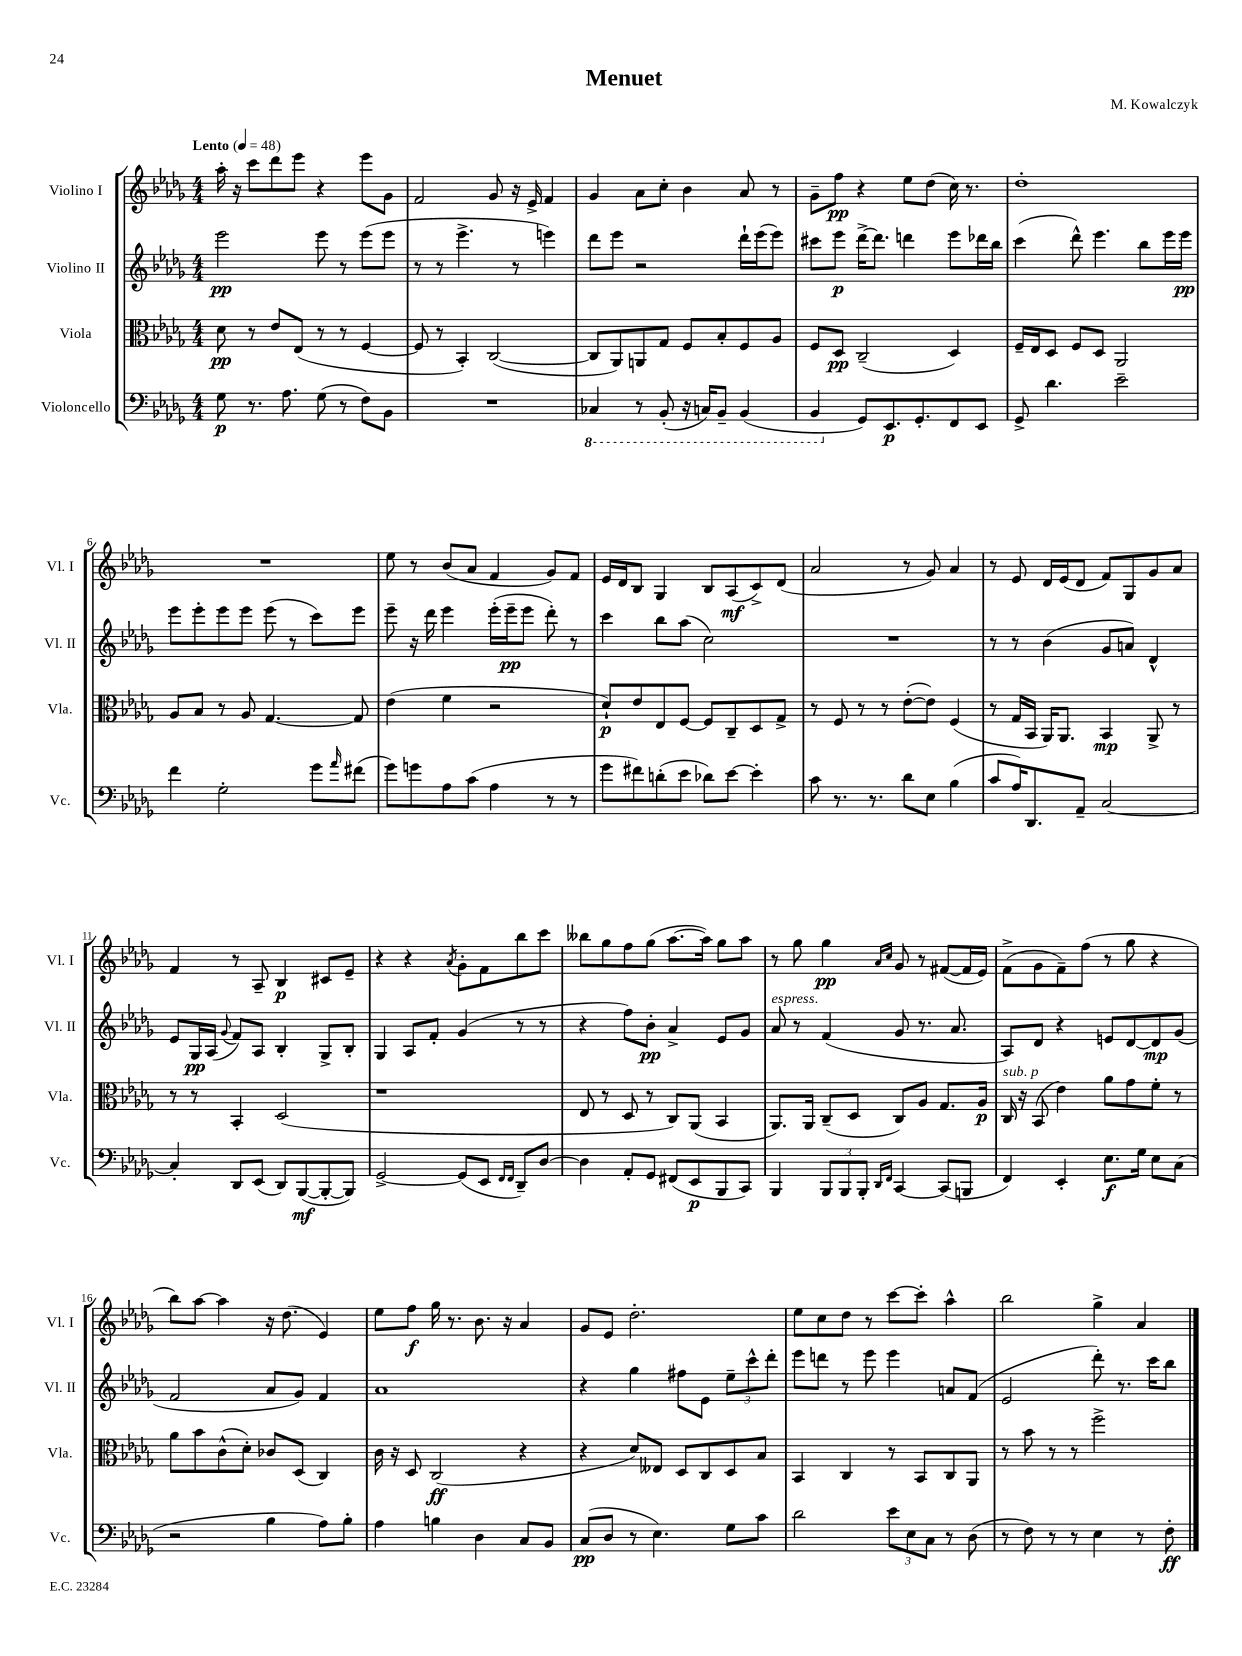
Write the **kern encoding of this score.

**kern	**kern	**kern	**kern
*staff4	*staff3	*staff2	*staff1
*clefF4	*clefC3	*clefG2	*clefG2
*k[b-e-a-d-g-]	*k[b-e-a-d-g-]	*k[b-e-a-d-g-]	*k[b-e-a-d-g-]
*M4/4	*M4/4	*M4/4	*M4/4
*MM48	*MM48	*MM48	*MM48
8G-	8d-	2eee-	16aa-'
.	.	.	16r
8.r	8r	.	8ccc
.	8e-	.	8ddd-
8.A-	.	.	.
.	(8E-	.	8eee-
(8G-	8r	8eee-	4r
8r	8r	8r	.
8F)	[4F	(8eee-	8eee-
8BB-	.	8eee-	8g-
=	=	=	=
1r	8F]	8r	2f
.	8r	8r	.
.	4BB-')	4.eee-^	.
.	([2C	.	8g-
.	.	8r	16r
.	.	.	16e-^
.	.	4eee)	4f
=	=	=	=
4CC-	8C]	8ddd-	4g-
.	8AA-)	8eee-	.
8r	8AA	2r	8a-
(8BBB-'	8G-	.	8cc'
16r	8F	.	4b-
16CC)	.	.	.
8BBB-~	8B-'	.	.
(4BBB-	8F	16ddd-`	8a-
.	.	(16eee-	.
.	8A-	8eee-)	8r
=	=	=	=
4BBB-	8F	8ccc#	8g-~
.	8D-	8eee-	8ff
8GG-)	(2C~	[16ddd-^	4r
.	.	8.ddd-]	.
8.EE-	.	.	.
.	.	4ddd	8ee-
8.GG-'	.	.	.
.	.	.	(8dd-
8FF	4D-)	8eee-	16cc)
.	.	.	8.r
8EE-	.	16ddd-	.
.	.	16bb-	.
=	=	=	=
8GG-^	16F~	(4ccc	1dd-'
.	16E-	.	.
4.d-	8D-	.	.
.	8F	8ddd-^^)	.
.	8D-	4.eee-	.
2e-~	2AA-	.	.
.	.	8bb-	.
.	.	16eee-	.
.	.	16eee-	.
=	=	=	=
4f	8A-	8eee-	1r
.	8B-	8eee-'	.
2G-'	8r	8eee-	.
.	8A-	8eee-	.
.	[4.G-	(8eee-	.
.	.	8r	.
8g-	.	8ccc)	.
16qqa-	.	.	.
(8f#	8G-]	8eee-	.
=	=	=	=
8g-)	(4e-	8eee-~	8ee-
8g	.	16r	8r
.	.	16ddd-	.
8A-	4f	4eee-	(8b-
(8c	.	.	8a-
4A-	2r	(16eee-'	4f
.	.	16eee-~	.
.	.	8eee-	.
8r	.	8ddd-')	8g-)
8r	.	8r	8f
=	=	=	=
8g-	8d-`)	4ccc	16e-
.	.	.	16d-
8f#)	8e-	.	8B-
(8d'	8E-	8bb-	4G-
8e-	[8F	(8aa-	.
8d-)	8F]	2cc)	8B-
[8e-	8C~	.	(8A-
4e-']	8D-	.	8c^)
.	8G-^	.	(8d-
=	=	=	=
8c	8r	1r	2a-
8.r	8F	.	.
.	8r	.	.
8.r	.	.	.
.	8r	.	.
8d-	([8e-'	.	8r
8E-	8e-])	.	8g-)
(4B-	(4F	.	4a-
=	=	=	=
8c	8r	8r	8r
16A-)	16G-	8r	8e-
8.DD-	16BB-	.	.
.	16AA-)	(4b-	16d-
.	8.AA-	.	(16e-
8AA-~	.	.	8d-
[2C	4BB-	8g-	8f)
.	.	8a)	8G-
.	8AA-^	4d-^^	8g-
.	8r	.	8a-
=	=	=	=
4C']	8r	8e-	4f
.	8r	16G-	.
.	.	(16A-	.
.	.	8qqg-	.
8DD-	4BB-'	8f)	8r
(8EE-	.	8A-	8A-~
8DD-)	(2D-	4B-'	4B-
([8BBB-	.	.	.
8BBB-'_	.	8G-^	8c#
8BBB-])	.	8B-'	8e-~
=	=	=	=
[2GG-^	1r	4G-	4r
.	.	8A-	4r
.	.	8f'	.
.	.	.	8qa-
(8GG-]	.	(4g-	8g-'
8EE-	.	.	8f
16qqFF	.	.	.
16qqFF	.	.	.
8DD-~)	.	8r	8bb-
[8D-	.	8r	8ccc
=	=	=	=
4D-]	8E-	4r	8bb--
.	8r	.	8gg-
8AA-'	8D-	8ff)	8ff
8GG-	8r	8b-'	(8gg-
(8FF#	8C)	4a-^	[8.aa-
8EE-	(8AA-	.	.
.	.	.	16aa-])
8BBB-	4BB-	8e-	8gg-
8CC)	.	8g-	8aa-
=	=	=	=
4BBB-	8.AA-)	8a-	8r
.	.	8r	8gg-
.	16AA-	.	.
12BBB-	(8C~	(4f	4gg-
12BBB-	.	.	.
.	8D-	.	.
12BBB-'	.	.	.
16qqDD-	.	.	16qqa-
16qqFF	.	.	16qqcc
[4CC	8C)	8g-	8g-
.	8A-	8.r	8r
(8CC]	8.G-	.	([8f#
.	.	8.a-	.
8BBB	.	.	16f#]
.	16A-	.	16e-)
=	=	=	=
4FF)	16C	8A-)	(8f^
.	16r	.	.
.	(8BB-	8d-	8g-
4EE-'	4e-)	4r	8f~)
.	.	.	(8ff
8.E-	8a-	8e	8r
.	8g-	[8d-	8gg-
16G-	.	.	.
8E-	8f'	8d-]	4r
(8C	8r	(8g-	.
=	=	=	=
2r	8a-	2f	8bb-)
.	8b-	.	[8aa-
.	(8c^^	.	4aa-]
.	8d-')	.	.
4B-	8c-	8a-	16r
.	.	.	(8.dd-
.	(8D-	8g-)	.
8A-)	4C)	4f	4e-)
8B-'	.	.	.
=	=	=	=
4A-	16c	1a-	8ee-
.	16r	.	.
.	8D-	.	8ff
4B	(2C	.	16gg-
.	.	.	8.r
4D-	.	.	8.b-
.	.	.	16r
8C	4r	.	4a-
8BB-	.	.	.
=	=	=	=
(8C	4r	4r	8g-
8D-	.	.	8e-
8r	8d-)	4gg-	2.dd-'
4.E-)	8E--	.	.
.	8D-	8ff#	.
.	8C	8e-	.
8G-	8D-	12ee-~	.
.	.	12ccc^^	.
8c	8B-	.	.
.	.	12ddd-'	.
=	=	=	=
2d-	4BB-	8eee-	8ee-
.	.	8ddd	8cc
.	4C	8r	8dd-
.	.	8eee-	8r
12e-	8r	4eee-	[8ccc
12E-	.	.	.
.	8BB-	.	8ccc']
12C	.	.	.
8r	8C	8a	4aa-^^
(8D-	8AA-	(8f	.
=	=	=	=
8r	8r	2e-	2bb-
8F)	8b-	.	.
8r	8r	.	.
8r	8r	.	.
4E-	2ff^	8ddd-')	4gg-^
.	.	8.r	.
8r	.	.	4a-
.	.	16ccc	.
8F'	.	8bb-	.
==	==	==	==
*-	*-	*-	*-
